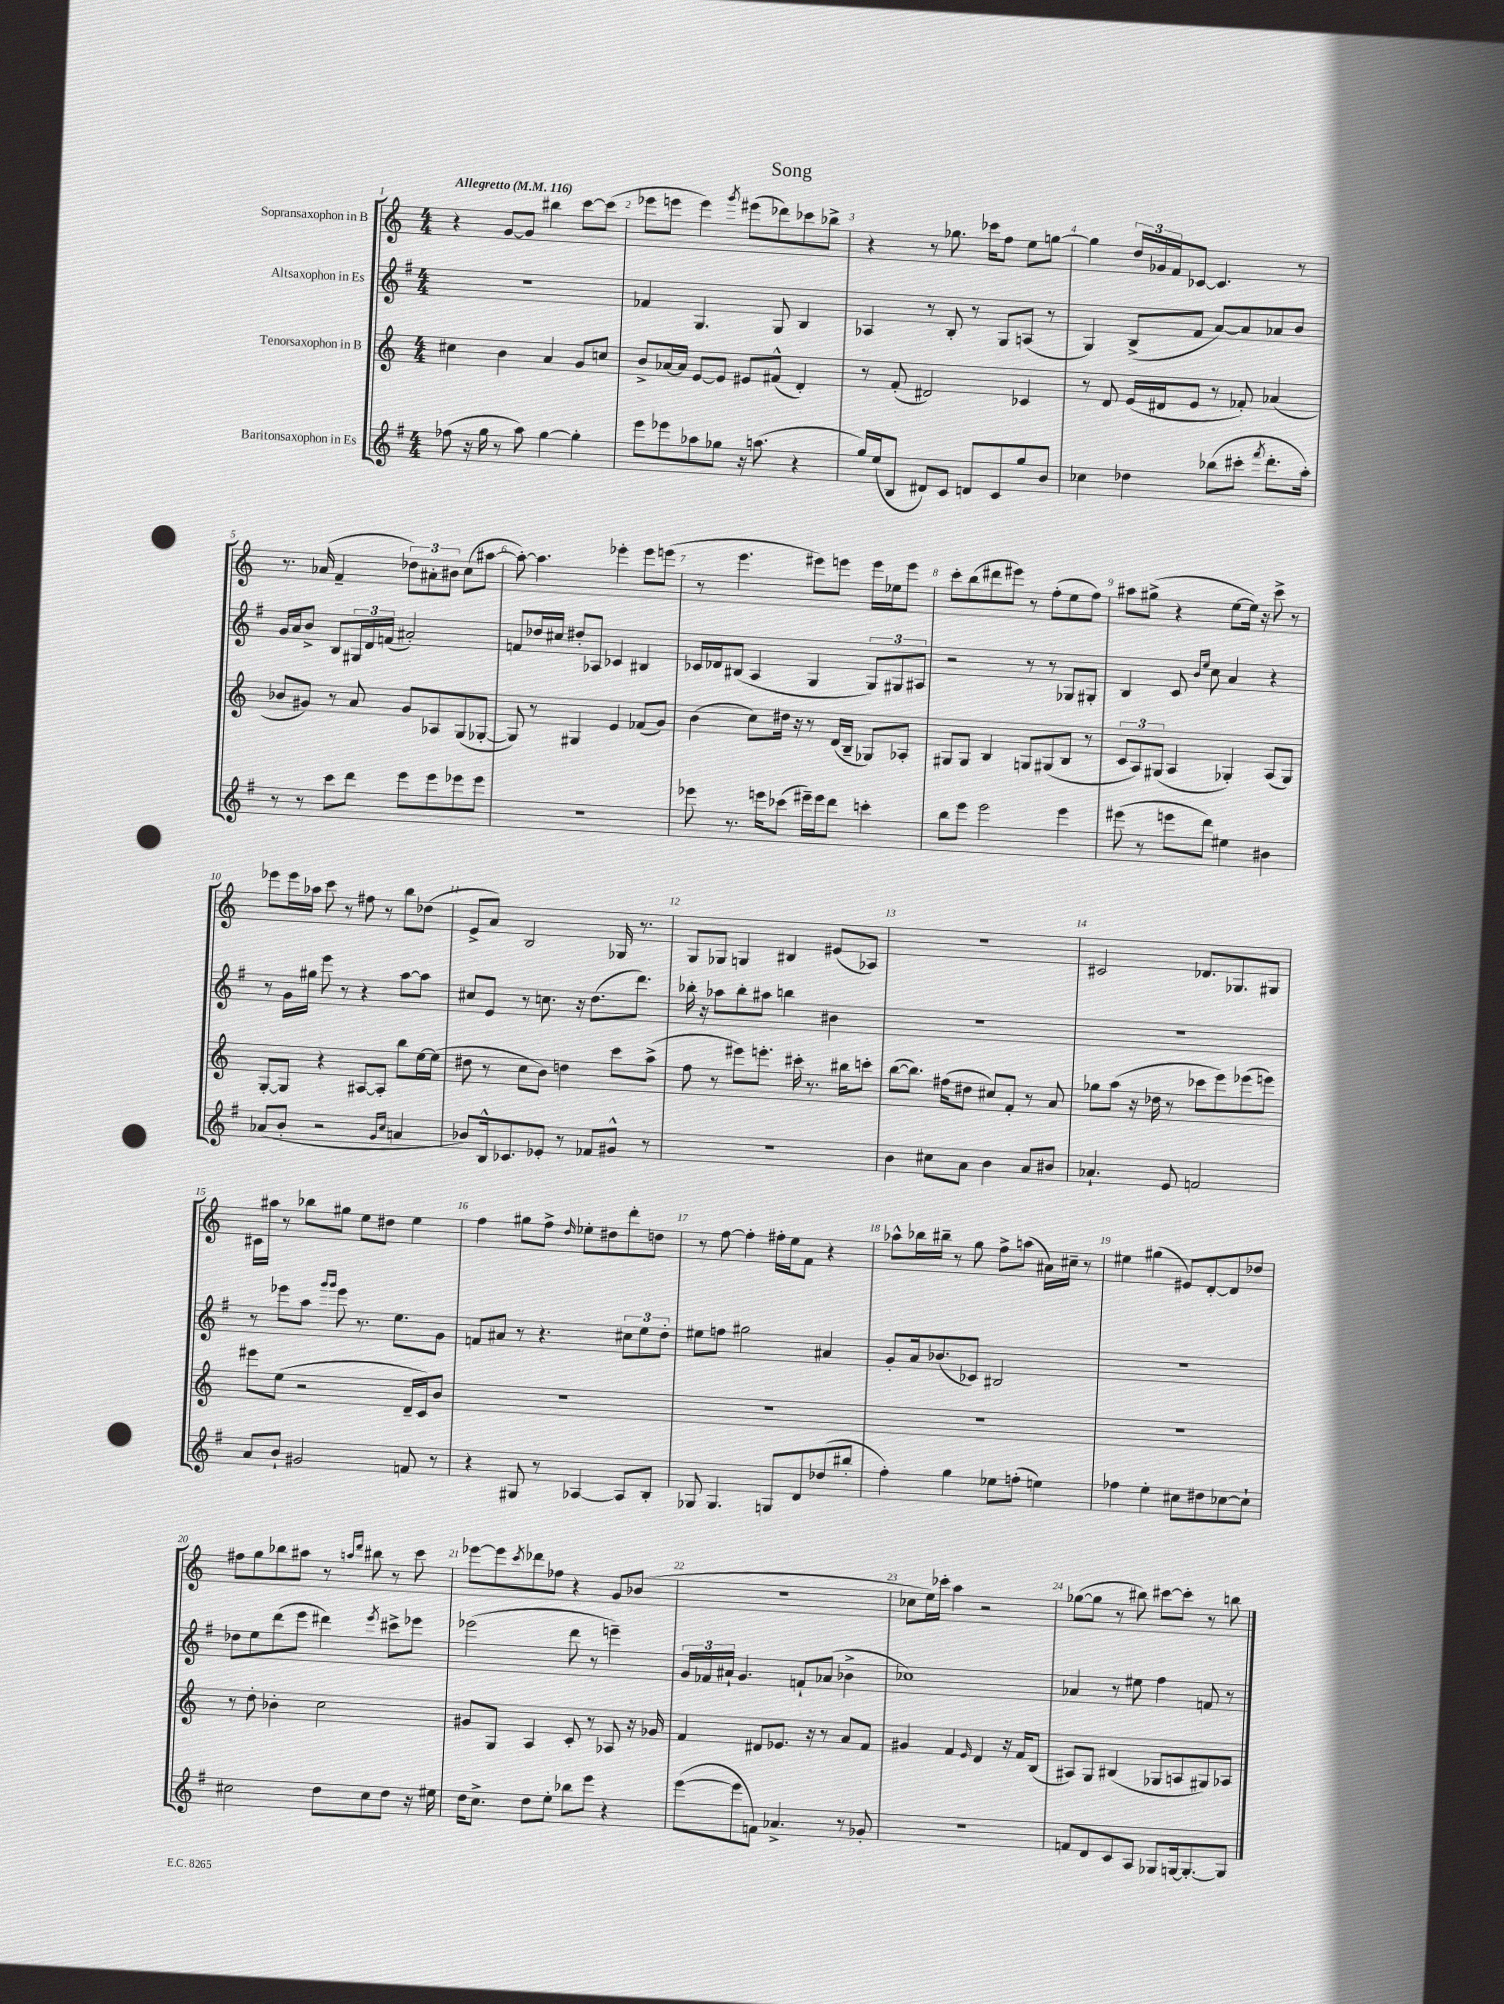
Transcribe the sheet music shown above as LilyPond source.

\header { title = "Song" }
<<
\new StaffGroup <<
\new Staff = "s0" \with { instrumentName = "Sopransaxophon in B" } {
    \clef treble \key c \major \numericTimeSignature \time 4/4 \tempo "Allegretto" 4 = 116
    r4 g'8~ g'8 bis''4 c'''8~ c'''8( |
    ees'''8 e'''8 e'''4) \acciaccatura { g'''8 } eis'''8( des'''8) ces'''8 bes''8-> |
    r4 r8 ges''8. ces'''16 f''8 e''8 g''8~ |
    g''4 \tuplet 3/2 { d''16 ges'16 f'16 } ces'8~ ces'4. r8 |
    r8. aes'16( f'4-- \tuplet 3/2 { des''8) ais'8-. bis'8 } c''8( ais''8~ |
    ais''8~-.) ais''4. ees'''4-. ees'''8 e'''8( |
    r8 e'''4. eis'''8) e'''8 e'''16 ees''16 e'''8 |
    c'''8-. b''8( dis'''8 eis'''8) r8 f''8-.( e''8 f''8) |
    ais''8 gis''8->( r4 e''8~ e''16) r16 c'''8-> r8 |
    ees'''8 ees'''16 aes''16 c'''8 r8 fis''8 r8 b''8 des''8( |
    e'8-> a'8) b2 ges16 r8. |
    g8 ges8 g4 bis4 eis'8( aes8) |
    R1 |
    cis'2 des'8. ges8. gis8 |
    cis'16 ais''16 r8 bes''8 gis''8 e''8 dis''8 e''4 |
    f''4 gis''8 f''8-> \grace { d''16 } ees''8-. dis''8 d'''8-. d''8 |
    r8 f''8~ f''4-. fis''16-. e''16 f'8 r4 |
    aes''8-^ bes''16 bis''16-- r8 g''8 f''8-> a''8( ais'16) cis''16-- r8 |
    eis''4 gis''4( eis'8) d'8~-. d'8 des''8 |
    fis''8 g''8 bes''8 ais''8 r8 \grace { a''16 d'''16 } bis''8 r8 c'''8 |
    ees'''8~ ees'''8 \acciaccatura { c'''8 } des'''8 fes''8 r4 g'8 bes'8( |
    R1 |
    ces''8 e''16) ces'''16-. a''4 r2 |
    ges''8~( ges''8 r8 bis''8) cis'''8~ cis'''8-. r8 b''8 \bar "|." |
}
\new Staff = "s1" \with { instrumentName = "Altsaxophon in Es" } {
    \clef treble \key g \major \numericTimeSignature \time 4/4
    R1 |
    fes'4 g4. g8 b4 |
    aes4 r8 b8-. r8 g8 a8( r8 |
    g4) b8->( fis'8 a'8~) a'8 aes'8 b'8 |
    g'16 a'16 b'8-> b8 \tuplet 3/2 { gis16 d'16 f'16( } ais'2-.) |
    f'8 des''16 cis''16 dis''8-. aes8 ces'4 bis4 |
    ces'16 des'16 bis8( a4 g4 \tuplet 3/2 { g8) gis8 ais8 } |
    r2 r8 r8 ges8 gis8-. |
    b4 c'8 \grace { b'16 e''16 } c''8 a'4 r4 |
    r8 g'16 gis''16 e'''8 r8 r4 a''8~ a''8 |
    cis''8 e'8 r8 c''8. r16 d''8.( d'''8.) |
    bes''16-. r16 aes''8 bes''8-. ais''8 b''4 bis'4 |
    R1 |
    R1 |
    r8 ees'''8 a''8 \grace { g'''16 g'''16 } ees'''8 r8. e''8. g'8 |
    f'8 ais'8 r8 r4. \tuplet 3/2 { cis''8 e''8 d''8-. } |
    eis''8 f''8 gis''2 ais'4 |
    g'8-. a'16 bes'8.( ces'8) bis2 |
    R1 |
    des''8 e''8 d'''8( e'''8 dis'''4) \acciaccatura { e'''8 } cis'''8-> ees'''8 |
    ees'''2( d'''8 r8 e'''4--) |
    \tuplet 3/2 { g'16 fes'16 ais'16-! } g'4. f'8-! aes'8( bes'4-> |
    ces''1) |
    aes'4 r8 eis''8 fis''4 f'8 r8 \bar "|." |
}
\new Staff = "s2" \with { instrumentName = "Tenorsaxophon in B" } {
    \clef treble \key c \major \numericTimeSignature \time 4/4
    cis''4 b'4 a'4 g'8 c''8 |
    b'8-> aes'16~ aes'16 e'8~ e'8 eis'8 fis'8-^( d'4-.) |
    r8 f'8-.( dis'2) ces'4 |
    r8 d'8 e'16( dis'16 e'8 r8 fes'8-.) aes'4( |
    bes'8 gis'8) r8 a'8 gis'8 aes8 g8( ges8~-. |
    ges8) r8 gis4 e'4 fes'8( g'8) |
    b'4( c''8) dis''16 r16 r8 d'16( b16-- ges8) aes8-. |
    gis8 gis8 b4 g8 gis8( b8 r8 |
    \tuplet 3/2 { c'8 a8) gis8( } a4 ges4-.) a8( ges8) |
    g8~-. g8 r4 ais8~ ais8-. b''8 e''16~ e''16( |
    dis''8 r8 c''8 b'8) d''4 c'''8 a''8->( |
    f''8 r8 eis'''8) e'''8.-. cis'''16-. r8. bis''16 c'''8-. |
    b''8~( b''8.) fis''16( dis''8 cis''8) f'8-. r8 a'8 |
    ges''8 a''8( r16 des''16 r8 ces'''8 e'''8) ees'''8( e'''8) |
    eis'''8 e''8( r2 d'16-- c'16) b'8 |
    R1 |
    R1 |
    R1 |
    R1 |
    r8 d''8-. bes'4-. c''2 |
    gis'8 g8 a4 c'8-. r8 aes8 r16 ges'16 |
    f'4 dis'8 ees'8. r16 r8 a'8 f'8 |
    gis'4 f'4 \grace { e'16 } d'4 r16 f'16 b8( |
    ais8) g8 bis4( ges8 a8 gis8) aes8 \bar "|." |
}
\new Staff = "s3" \with { instrumentName = "Baritonsaxophon in Es" } {
    \clef treble \key g \major \numericTimeSignature \time 4/4
    fes''8( r16 g''16 r8 a''8) g''4~ g''4-. |
    e'''8 ees'''8 aes''8 ges''8 r16 a''8.( r4 |
    g''16) e''16( b8 dis'8) c'8 d'8 c'8 g''8 b'8 |
    ces''4 des''4 bes''8( cis'''8-. \acciaccatura { fis'''8 } d'''8.-. a''16-.) |
    r8 r8 c'''8 d'''8 e'''8 e'''8 ees'''8 ees'''8 |
    R1 |
    ees'''8 r8. e'''16 ces'''8( eis'''16--) eis'''16 d'''8 c'''4-. |
    b''8 e'''8 e'''2 e'''4 |
    eis'''8( r8 e'''8 d'''8) eis''4 bis'4 |
    aes'8( b'8-. r2 \grace { g'16 c''16 } a'4 |
    bes'8) b16-^ ces'8. ees'8-. r8 fes'8 gis'8-^ r8 |
    R1 |
    b'4 cis''8 a'8 b'4 a'8 bis'8 |
    aes'4.-! e'8 f'2 |
    a'8 b'8-! gis'2 f'8 r8 |
    r4 gis8 r8 aes4~ aes8 b8-. |
    ges8 ges4. g8 d'8 des''8( bis''8-. |
    fis''4-.) g''4 ees''8 f''8-.( e''4) |
    fes''4 e''4-. cis''8 dis''8 ces''8~ ces''8-! |
    cis''2 d''8 cis''8 d''8 r16 eis''16 |
    d''16 c''8.-> d''8 e''8-. bes''8 e'''8 r4 |
    e'''8~( e'''8 f'8) aes'4.-> r8 ges'8-. |
    r1 |
    f'8 d'8 c'8 a8 ges8 g16~ g8.~-. g8 \bar "|." |
}
>>
>>
\layout { \context { \Score \override BarNumber.break-visibility = ##(#f #t #t) barNumberVisibility = #all-bar-numbers-visible } }
